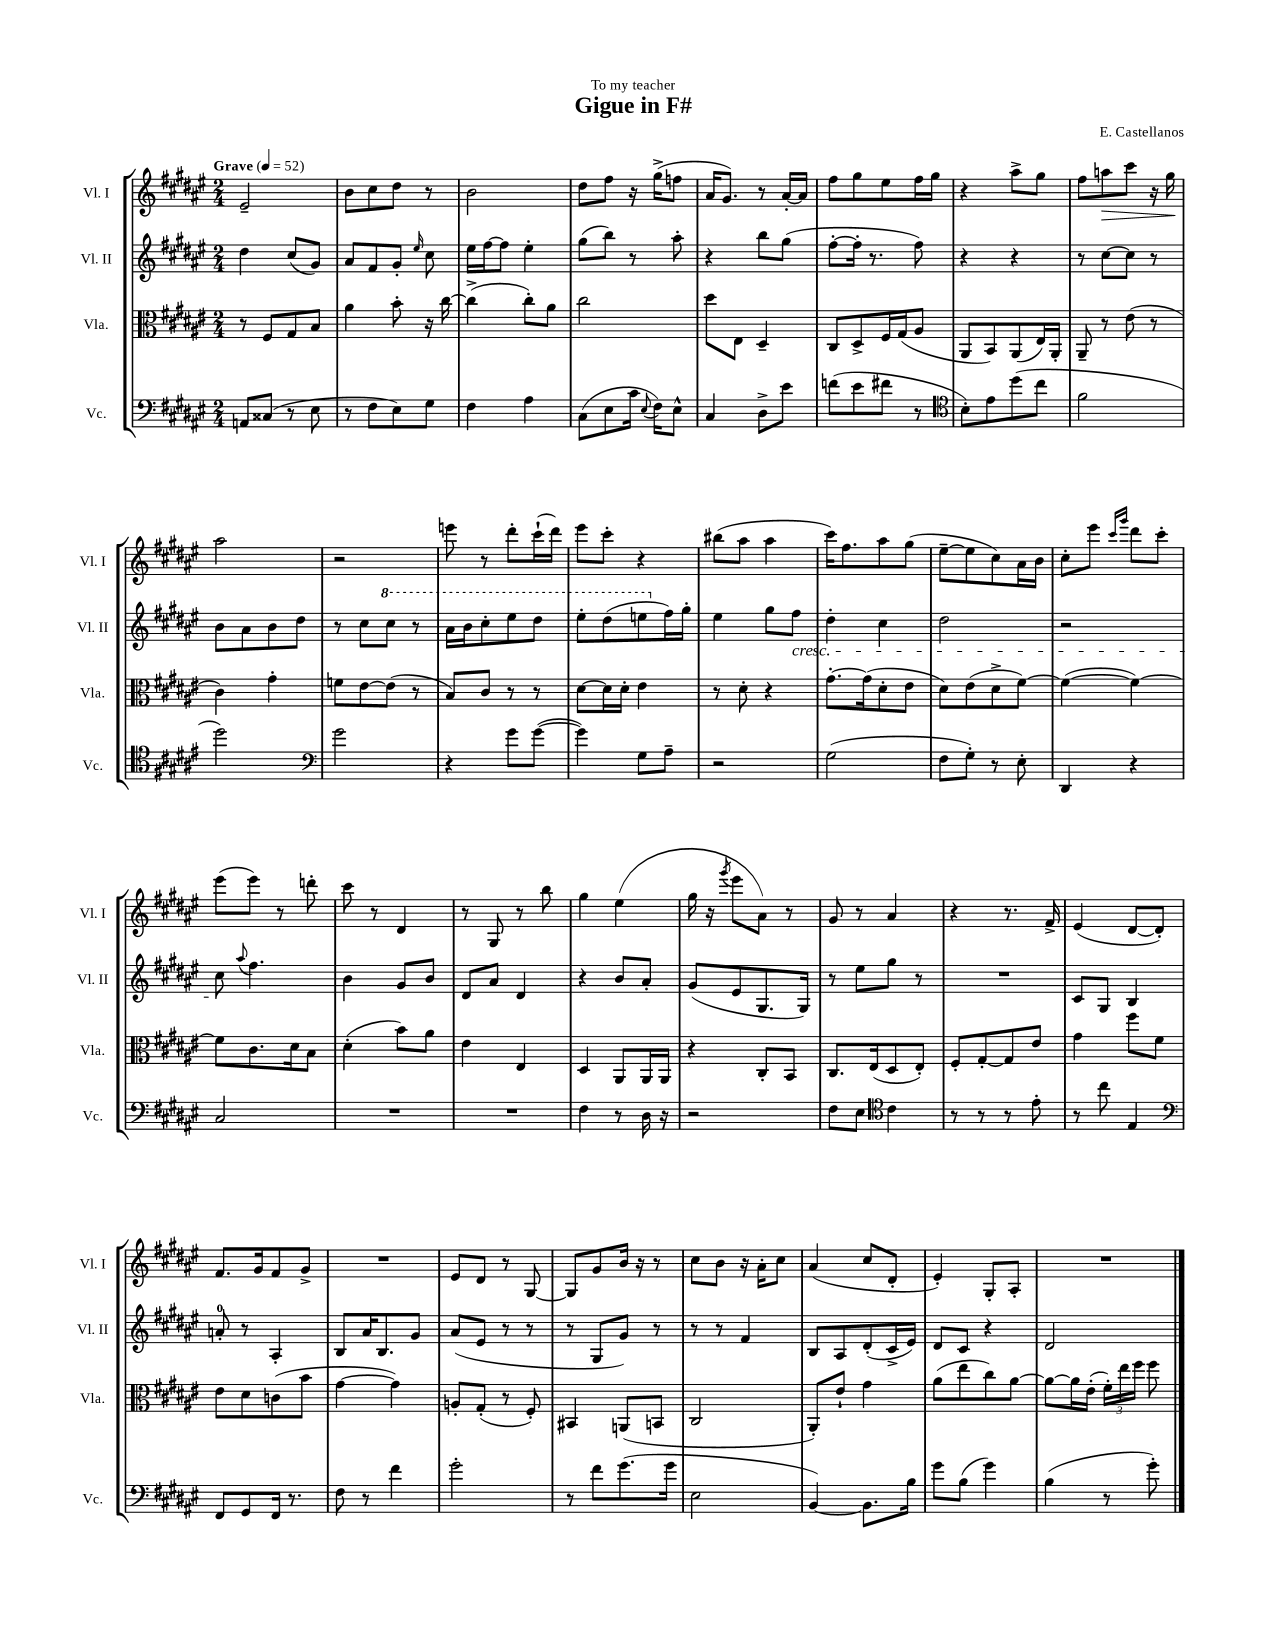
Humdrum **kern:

**kern	**kern	**kern	**kern	**dynam
*part4	*part3	*part2	*part1	*part1
*staff4	*staff3	*staff2	*staff1	*staff1
*I"Vc.	*I"Vla.	*I"Vl. II	*I"Vl. I	*
*I'Vc.	*I'Vla.	*I'Vl. II	*I'Vl. I	*
*clefF4	*clefC3	*clefG2	*clefG2	*
*k[f#c#g#d#a#e#]	*k[f#c#g#d#a#e#]	*k[f#c#g#d#a#e#]	*k[f#c#g#d#a#e#]	*
*M2/4	*M2/4	*M2/4	*M2/4	*
*MM52	*MM52	*MM52	*MM52	*
=1	=1	=1	=1	=1
!	!	!	!LO:TX:a:B:t=Grave	!
8AAn/L	8r	4dd#\	2e#~/	.
(8C##X/J	8F#/L	.	.	.
8r	8G#/	(8cc#/L	.	.
8E#\	8B/J	8g#/J)	.	.
=2	=2	=2	=2	=2
8r	4a#\	8a#/L	8b\L	.
8F#\L	.	8f#/	8cc#\	.
8E#\)	8b'\	8g#'/J	8dd#\J	.
.	.	16qqee#/	.	.
8G#\J	16r	8cc#\	8r	.
.	[16cc#\	.	.	.
=3	=3	=3	=3	=3
4F#\	(4cc#^\]	16ee#\LL	2b\	.
.	.	[16ff#\J	.	.
.	.	8ff#\J]	.	.
4A#\	8cc#'\L)	4ee#'\	.	.
.	8a#\J	.	.	.
=4	=4	=4	=4	=4
(8C#\L	2cc#\	(8gg#\L	8dd#\L	.
8E#\	.	8bb\J)	8ff#\J	.
16c#\Jk	.	8r	16r	.
8qqE#/	.	.	.	.
16F#\KL)	.	.	(16gg#^\KL	.
8E#^^\J	.	8aa#'\	8ffn\J	.
=5	=5	=5	=5	=5
4C#/	8dd#\L	4r	16a#/KL	.
.	.	.	8.g#/J)	.
.	8E#\J	.	.	.
8D#^\L	4D#~/	8bb\L	8r	.
8e#\J	.	(8gg#\J	[16a#'/LL	.
.	.	.	16a#/JJ]	.
=6	=6	=6	=6	=6
(8fn\L	8C#/L	[8ff#'\L	8ff#\L	.
8e#\	8D#^/	16ff#'\Jk]	8gg#\	.
.	.	8.r	.	.
8f#X\J	16F#/L	.	8ee#\	.
.	(16G#/J	.	.	.
8r	8A#/J	8ff#\)	16ff#\L	.
.	.	.	16gg#\JJ	.
=7	=7	=7	=7	=7
*clefC4	*	*	*	*
8B'\L)	8AA#/L	4r	4r	.
8e#\	8BB/)	.	.	.
(8dd#\	(8AA#/	4r	8aa#^\L	.
8cc#\J	16E#/L)	.	8gg#\J	.
.	16AA#'/JJ	.	.	.
=8	=8	=8	=8	=8
2f#\	8AA#~/	8r	8ff#\L	.
!	!	!	!	!LO:HP:b
.	8r	[8cc#\L	8aan\	>
.	(8e#\	8cc#\J]	8ccc#\J	.
.	8r	8r	16r	.
.	.	.	16gg#\	.
.	.	.	.	]
!!LO:LB:g=z
=9	=9	=9	=9	=9
2dd#\)	4c#\)	8b\L	2aa#\	.
.	.	8a#\	.	.
.	4g#'\	8b\	.	.
.	.	8dd#\J	.	.
=10	=10	=10	=10	=10
*clefF4	*	*	*	*
2g#\	8fn\L	8r	2r	.
.	[8e#\	8cc#\L	.	.
*	*	*8va	*	*
.	(8e#\J]	8ccc#\J	.	.
.	8r	8r	.	.
=11	=11	=11	=11	=11
4r	8B/L)	16aa#\LL	8eeen\	.
.	.	16bb\J	.	.
.	8c#/J	8ccc#'\	8r	.
8g#\L	8r	8eee#\	8ddd#'\L	.
([8g#\J	8r	8ddd#\J	(16ccc#`\L	.
.	.	.	16ddd#\JJ)	.
=12	=12	=12	=12	=12
4g#\])	[8d#\L	8eee#'\L	8eee#\L	.
.	16d#\L]	(8ddd#\	8ccc#'\J	.
.	16d#'\JJ	.	.	.
8G#\L	4e#\	8eeen\	4r	.
*	*	*X8va	*	*
8A#~\J	.	16ff#\L)	.	.
.	.	16gg#'\JJ	.	.
=13	=13	=13	=13	=13
2r	8r	4ee#\	(8bb#X\L	.
.	8d#'\	.	8aa#\J	.
.	4r	8gg#\L	4aa#\	.
!	!	!LO:TX:b:i:t=cresc.	!	!
.	.	8ff#\J	.	.
=14	=14	=14	=14	=14
(2G#\	[8.g#'\L	4dd#'\	16ccc#\KL)	.
.	.	.	8.ff#\	.
.	(16g#\k]	.	.	.
.	8d#'\	4cc#\	8aa#\	.
.	8e#\J	.	(8gg#\J	.
=15	=15	=15	=15	=15
8F#\L	8d#\L)	2dd#\	[8ee#~\L	.
8G#'\J)	(8e#\	.	8ee#\]	.
8r	8d#^\	.	8cc#\)	.
8E#'\	[8f#\J)	.	16a#\L	.
.	.	.	16b\JJ	.
=16	=16	=16	=16	=16
4DD#/	(4f#\_	2r	8cc#'\L	.
.	.	.	8eee#\J	.
.	.	.	16qqccc#/LL	.
.	.	.	16qqggg#/JJ	.
4r	4f#\_)	.	8ddd#\L	.
.	.	.	8ccc#'\J	.
!!LO:LB:g=z
=17	=17	=17	=17	=17
2C#/	8f#\L]	8cc#\	(8eee#\L	.
.	.	8qqaa#/	.	.
.	8.c#\	4.ff#\	8eee#\J)	.
.	.	.	8r	.
.	16d#\k	.	.	.
.	8B\J	.	8dddn'\	.
=18	=18	=18	=18	=18
2r	(4d#'\	4b\	8ccc#\	.
.	.	.	8r	.
.	8b\L)	8g#/L	4d#/	.
.	8a#\J	8b/J	.	.
=19	=19	=19	=19	=19
2r	4e#\	8d#/L	8r	.
.	.	8a#/J	8G#/	.
.	4E#/	4d#/	8r	.
.	.	.	8bb\	.
=20	=20	=20	=20	=20
4F#\	4D#/	4r	4gg#\	.
8r	8AA#/L	8b/L	(4ee#\	.
16D#\	16AA#/L	8a#'/J	.	.
16r	16AA#/JJ	.	.	.
=21	=21	=21	=21	=21
2r	4r	(8g#/L	16gg#\	.
.	.	.	16r	.
.	.	.	8qggg#/	.
.	.	8e#/	8eee#\L	.
.	8C#'/L	8.G#/	8a#\J)	.
.	8BB/J	.	8r	.
.	.	16G#/Jk)	.	.
=22	=22	=22	=22	=22
8F#\L	8.C#/L	8r	8g#/	.
8E#\J	.	8ee#\L	8r	.
.	(16E#/k	.	.	.
*clefC4	*	*	*	*
4c#\	8D#/	8gg#\J	4a#/	.
.	8E#'/J)	8r	.	.
=23	=23	=23	=23	=23
8r	8F#'/L	2r	4r	.
8r	[8G#'/	.	.	.
8r	8G#/]	.	8.r	.
8e#'\	8e#/J	.	.	.
.	.	.	16f#^/	.
=24	=24	=24	=24	=24
8r	4g#\	8c#/L	(4e#/	.
8cc#\	.	8G#/J	.	.
4E#/	8ff#\L	4B/	[8d#/L	.
.	8f#\J	.	8d#'/J])	.
!!LO:LB:g=z
=25	=25	=25	=25	=25
*clefF4	*	*	*	*
8FF#/L	8e#\L	8an'/	8.f#/L	.
8GG#/	8d#\	8r	.	.
.	.	.	16g#/k	.
16FF#/Jk	(8cn\	4A#'/	8f#/	.
8.r	.	.	.	.
.	8b\J	.	8g#^/J	.
=26	=26	=26	=26	=26
8F#\	[4g#\	8B/L	2r	.
8r	.	16a#/K	.	.
.	.	8.B/	.	.
4f#\	4g#\])	.	.	.
.	.	8g#/J	.	.
=27	=27	=27	=27	=27
2g#'\	8An'/L	(8a#/L	8e#/L	.
.	(8G#'/J	8e#/J	8d#/J	.
.	8r	8r	8r	.
.	8F#'/)	8r	[8G#/	.
=28	=28	=28	=28	=28
8r	4BB#X/	8r	8G#/L]	.
8f#\L	.	8G#/L	8g#/	.
(8.g#\	(8AAn/L	8g#/J)	16b/Jk	.
.	.	.	16r	.
.	8BBn/J	8r	8r	.
16g#\Jk	.	.	.	.
=29	=29	=29	=29	=29
2E#\	2C#/	8r	8cc#\L	.
.	.	8r	8b\J	.
.	.	4f#/	16r	.
.	.	.	16a#'\KL	.
.	.	.	8cc#\J	.
=30	=30	=30	=30	=30
[4BB/)	8AA#'/L)	8B/L	(4a#/	.
.	8e#`/J	8A#/	.	.
8.BB\L]	4g#\	(8d#'/	8cc#/L	.
.	.	16c#^/L	8d#'/J	.
16B\Jk	.	16e#/JJ)	.	.
=31	=31	=31	=31	=31
8g#\L	(8a#\L	8d#/L	4e#'/)	.
(8B\J	8ee#\	8c#/J	.	.
4g#\)	8cc#\)	4r	8G#'/L	.
.	[8a#\J	.	8A#'/J	.
=32	=32	=32	=32	=32
(4B\	8a#\L_	2d#/	2r	.
.	16a#\L]	.	.	.
.	(16e#'\JJ	.	.	.
8r	24f#'\LL)	.	.	.
.	24ee#\	.	.	.
.	24ff#\JJ	.	.	.
8g#'\)	8ff#\	.	.	.
==	==	==	==	==
*-	*-	*-	*-	*-
